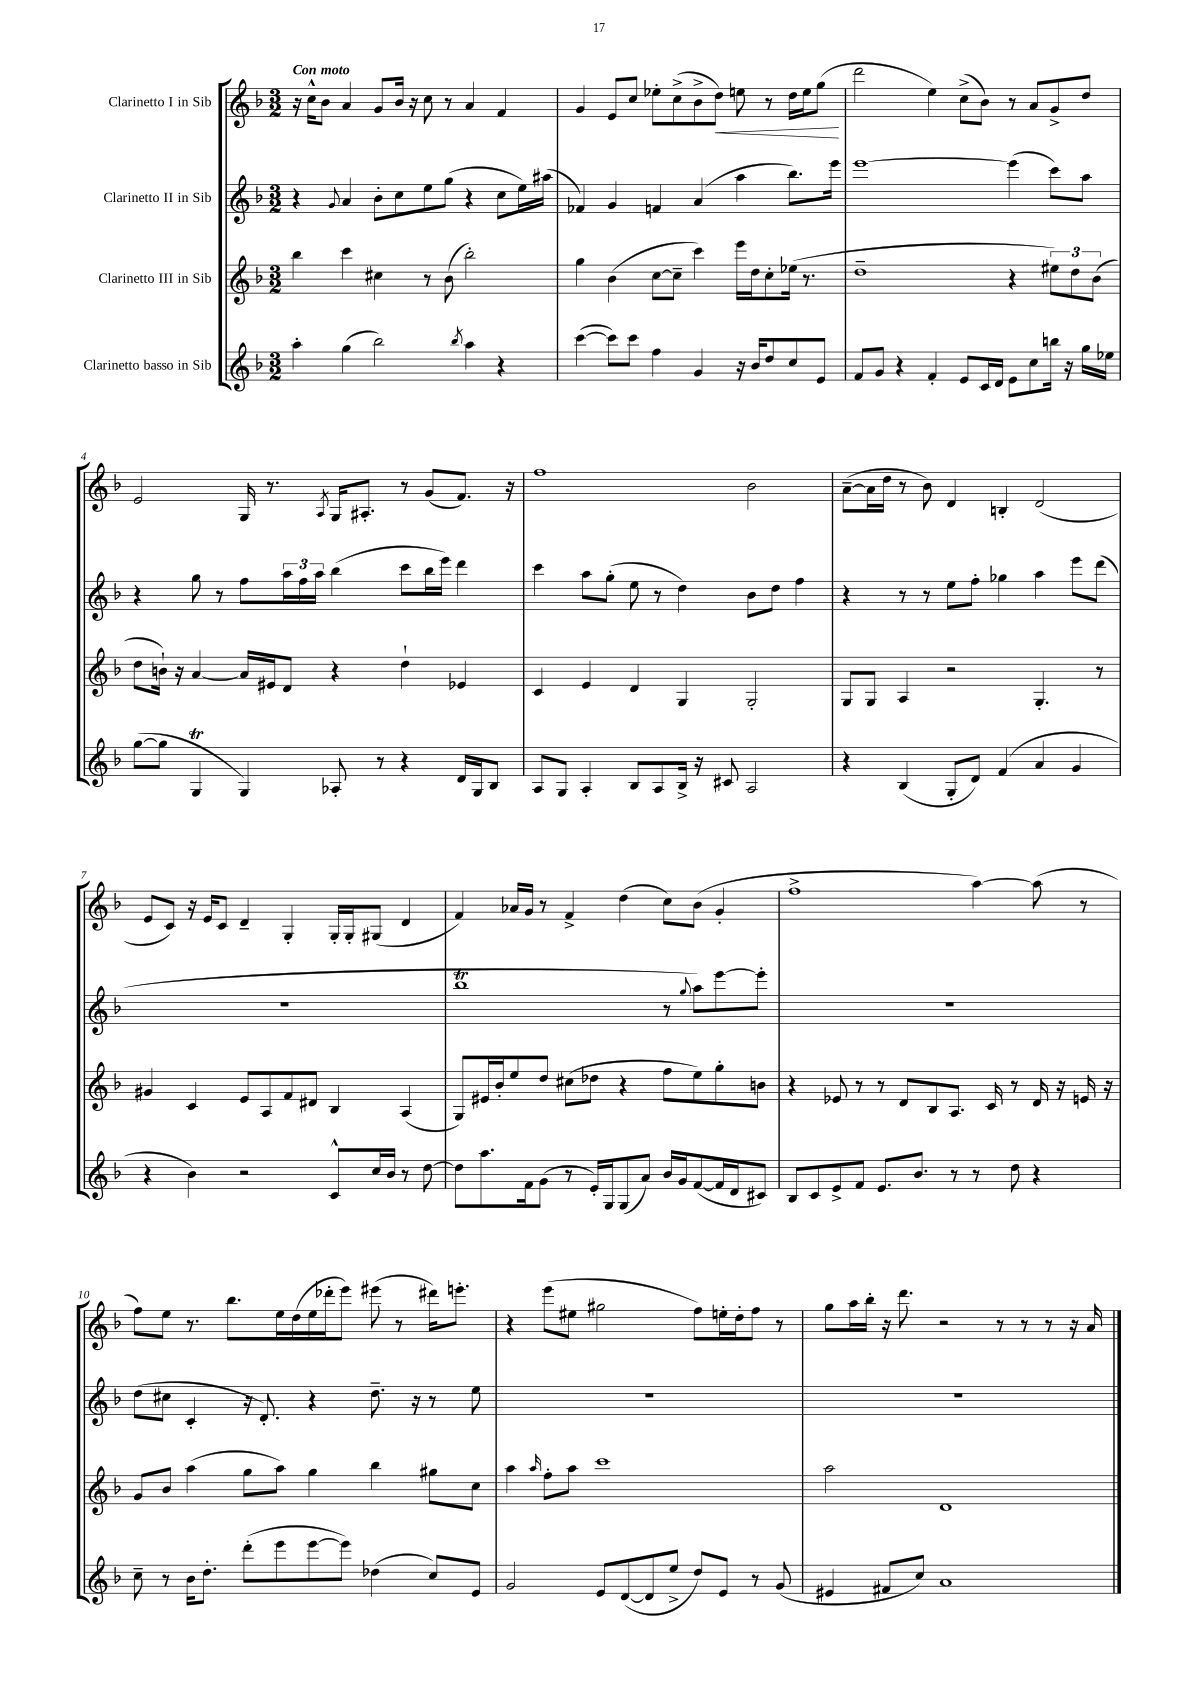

**kern	**kern	**kern	**kern
*staff4	*staff3	*staff2	*staff1
*clefG2	*clefG2	*clefG2	*clefG2
*k[b-]	*k[b-]	*k[b-]	*k[b-]
*M3/2	*M3/2	*M3/2	*M3/2
4aa'	4bb-	4r	16r
.	.	.	16cc^^
.	.	.	8b-
.	.	8qqg	.
(4gg	4ccc	4a	4a
2bb-)	4cc#	8b-'	8g
.	.	8cc	16b-
.	.	.	16r
.	8r	8ee	8cc
.	(8b-	(8gg	8r
8qbb-	.	.	.
4aa	2bb-')	4r	4a
4r	.	8cc	4f
.	.	16ee)	.
.	.	(16aa#	.
=	=	=	=
([4ccc	4gg	4f-)	4g
8ccc])	(4b-	4g	8e
8ccc	.	.	8cc
4ff	[8cc	4f	8ee-'
.	8cc~]	.	(8cc^
4g	4ccc)	(4a	8b-^
.	.	.	8dd)
16r	16eee	4aa	8ee
16b-	16dd	.	.
8dd	8cc'	.	8r
8cc	(16ee-	8.bb-)	16dd
.	8.r	.	16ee
8e	.	.	(8gg
.	.	16eee	.
=	=	=	=
8f	1dd~	[1eee	2ddd
8g	.	.	.
4r	.	.	.
4f'	.	.	4ee)
8e	.	.	(8cc^
16c	.	.	8b-)
16d	.	.	.
8e	4r	(4eee]	8r
8cc	.	.	8a
16bb	12ee#)	8ccc)	8g^
16r	.	.	.
.	12dd	.	.
16gg	.	8aa	8dd
.	(12b-	.	.
16ee-	.	.	.
=	=	=	=
([8gg	8dd	4r	2e
8gg]	16b`)	.	.
.	16r	.	.
4G	[4a	8gg	.
.	.	8r	.
4G)	16a]	8ff	16G
.	16e#	.	8.r
.	8d	24aa	.
.	.	24ff	.
.	.	24aa	.
.	.	.	8qA
8A-'	4r	(4bb-	16G
.	.	.	8.A#'
8r	.	.	.
4r	4dd`	8ccc	8r
.	.	16bb-	(8g
.	.	16eee)	.
16d	4e-	4ddd	8.f)
16G	.	.	.
8B-	.	.	.
.	.	.	16r
=	=	=	=
8A	4c	4ccc	1ff
8G	.	.	.
4A'	4e	8aa	.
.	.	(8gg'	.
8B-	4d	8ee	.
8A	.	8r	.
16B-^	4G	4dd)	.
16r	.	.	.
8c#	.	.	.
2A	2G'	8b-	2b-
.	.	8dd	.
.	.	4ff	.
=	=	=	=
4r	8G	4r	([8a~
.	8G	.	16a]
.	.	.	16dd
(4B-	4A	8r	8r
.	.	8r	8b-)
8G'	2r	8ee	4d
8d)	.	8ff'	.
(4f	.	4gg-	4B'
4a	4.G'	4aa	(2d
4g	.	8eee	.
.	8r	(8ddd	.
=	=	=	=
4r	4g#	1.r	8e
.	.	.	8c)
4b-)	4c	.	16r
.	.	.	16e
.	.	.	8c
2r	8e	.	4d~
.	8A	.	.
.	8f	.	4G'
.	8d#	.	.
8c^^	4B-	.	16G'
.	.	.	16G'
16cc	.	.	(8G#
16b-	.	.	.
8r	(4A	.	4d
[8dd	.	.	.
=	=	=	=
8dd]	8G)	1bb-	4f)
8.aa	16e#	.	.
.	16b-'	.	.
.	8ee	.	16a-
16f	.	.	16g
(8g	8dd	.	8r
8r	(8cc#	.	4f^
16e')	8dd-	.	.
16G	.	.	.
(8G	4r	.	(4dd
8a)	.	.	.
16b-	8ff	8r	8cc)
16g	.	.	.
.	.	8qqgg	.
([8f	8ee)	8aa)	(8b-
16f]	8gg'	[8eee	4g'
16d	.	.	.
8c#)	8b	8eee']	.
=	=	=	=
8B-	4r	1.r	1ff^
8c	.	.	.
8e^	8e-	.	.
8f	8r	.	.
8.e	8r	.	.
.	8d	.	.
8.b-	.	.	.
.	8B-	.	.
8r	8.A	.	.
8r	.	.	[4aa)
.	16c	.	.
8dd	8r	.	.
4r	16d	.	(8aa]
.	16r	.	.
.	16e	.	8r
.	16r	.	.
=	=	=	=
8cc~	8g	(8dd	8ff)
8r	8b-	8cc#	8ee
16b-	(4aa	4c'	8.r
8.dd'	.	.	.
.	.	.	8.bb-
(8ddd'	8gg	16r	.
.	.	8.d')	.
8eee	8aa)	.	16ee
.	.	.	(16dd
[8eee	4gg	4r	16ee
.	.	.	16ddd-'
8eee])	.	.	8eee)
(4dd-	4bb-	8.dd~	(8eee#
.	.	.	8r
.	.	16r	.
8cc)	8gg#	8r	16ddd#)
.	.	.	8.eee'
8e	8cc	8ee	.
=	=	=	=
2g	4aa	1.r	4r
.	16qqaa	.	.
.	8ff'	.	(8eee
.	8aa	.	8ee#
8e	1ccc	.	2gg#
([8d	.	.	.
8d]	.	.	.
8ee^	.	.	.
8dd)	.	.	8ff)
8e	.	.	16ee'
.	.	.	16dd'
8r	.	.	8ff
(8g	.	.	8r
=	=	=	=
4e#	2aa	1.r	8gg
.	.	.	16aa
.	.	.	16bb-'
8f#	.	.	16r
.	.	.	8.ddd
8cc)	.	.	.
1a	1d	.	2r
.	.	.	8r
.	.	.	8r
.	.	.	8r
.	.	.	16r
.	.	.	16a
==	==	==	==
*-	*-	*-	*-
